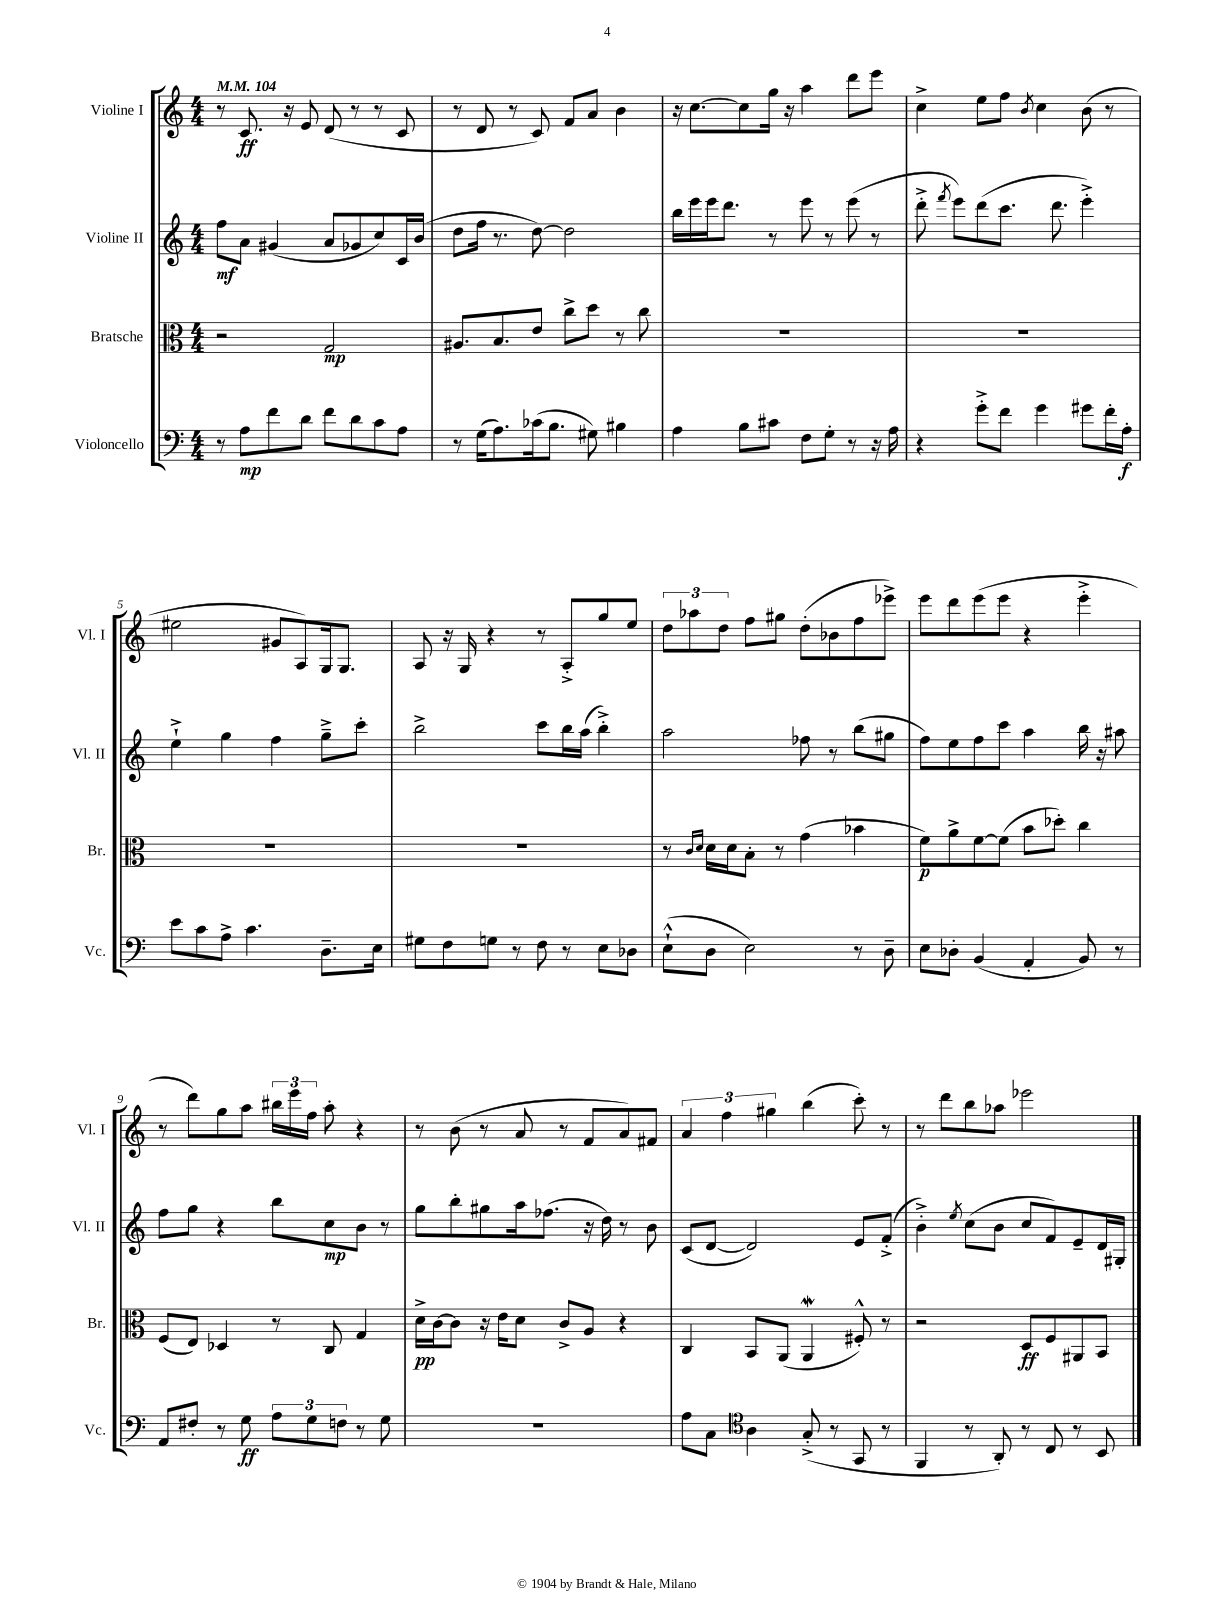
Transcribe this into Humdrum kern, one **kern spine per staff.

**kern	**kern	**kern	**kern
*staff4	*staff3	*staff2	*staff1
*clefF4	*clefC3	*clefG2	*clefG2
*k[]	*k[]	*k[]	*k[]
*M4/4	*M4/4	*M4/4	*M4/4
*MM104	*MM104	*MM104	*MM104
8r	2r	8ff	8r
8A	.	8a	8.c
8f	.	(4g#	.
.	.	.	16r
8d	.	.	8e
8f	2G	8a	(8d
8d	.	8g-	8r
8c	.	8cc)	8r
8A	.	16c	8c
.	.	(16b	.
=	=	=	=
8r	8.A#	8dd	8r
(16G	.	16ff	8d
8.A)	8.B	8.r	.
.	.	.	8r
(16c-	8e	[8dd)	8c)
8.B	.	.	.
.	8cc^	2dd]	8f
8G#)	8dd	.	8a
4B#	8r	.	4b
.	8cc	.	.
=	=	=	=
4A	1r	16bb	16r
.	.	16eee	[8.cc
.	.	16eee	.
.	.	8.ddd	.
8B	.	.	8cc]
8c#	.	8r	16gg
.	.	.	16r
8F	.	8eee	4aa
8G'	.	8r	.
8r	.	(8eee	8ddd
16r	.	8r	8eee
16A	.	.	.
=	=	=	=
4r	1r	8ddd'^	4cc^
.	.	8qfff	.
.	.	8eee)	.
8g'^	.	(8ddd	8ee
8f	.	8.ccc	8ff
.	.	.	8qb
4g	.	.	4cc
.	.	8.ddd	.
8g#	.	4eee'^)	(8b
16f'	.	.	8r
16A'	.	.	.
=	=	=	=
8e	1r	4ee`^	2ee#
8c	.	.	.
8A^	.	4gg	.
4.c	.	.	.
.	.	4ff	8g#
.	.	.	8A)
8.D~	.	8gg~^	16G
.	.	.	8.G
.	.	8ccc'	.
16E	.	.	.
=	=	=	=
8G#	1r	2bb^	8A
8F	.	.	16r
.	.	.	16G
8G	.	.	4r
8r	.	.	.
8F	.	8ccc	8r
8r	.	16bb	8A'^
.	.	(16aa	.
8E	.	4bb'^)	8gg
8D-	.	.	8ee
=	=	=	=
(8E`^^	8r	2aa	12dd
.	.	.	12aa-
.	16qqc	.	.
.	16qqd	.	.
8D	16d	.	.
.	.	.	12dd
.	16d	.	.
2E)	8B'	.	8ff
.	8r	.	8gg#
.	(4g	8ff-	(8dd'
.	.	8r	8b-
8r	4b-	(8bb	8ff
8D~	.	8gg#	8eee-^)
=	=	=	=
8E	8f)	8ff)	8eee
8D-'	8a^	8ee	8ddd
(4BB	[8f	8ff	(8eee
.	(8f]	8ccc	8eee
4AA'	8b	4aa	4r
.	8dd-')	.	.
8BB)	4cc	16bb	4eee'^
.	.	16r	.
8r	.	8aa#	.
=	=	=	=
8AA	(8F	8ff	8r
8F#'	8E)	8gg	8ddd)
8r	4D-	4r	8gg
8G	.	.	8aa
12A	8r	8bb	24bb#
.	.	.	24eee
12G	.	.	24ff
.	8C	8cc	8aa'
12F	.	.	.
8r	4G	8b	4r
8G	.	8r	.
=	=	=	=
1r	16d^	8gg	8r
.	[16c	.	.
.	8c]	8bb'	(8b
.	16r	8gg#	8r
.	16e	.	.
.	8d	16aa	8a
.	.	(8.ff-	.
.	8c^	.	8r
.	8A	16r	8f
.	.	16dd)	.
.	4r	8r	8a)
.	.	8b	8f#
=	=	=	=
8A	4C	(8c	6a
8C	.	[8d	.
.	.	.	6ff
*clefC4	*	*	*
4A	8BB	2d])	.
.	.	.	6gg#
.	(8AA	.	.
(8G'^	4AA	.	(4bb
8r	.	.	.
8GG	8F#'^^)	8e	8ccc')
8r	8r	(8f'^	8r
=	=	=	=
4FF	2r	4b'^)	8r
.	.	.	8ddd
.	.	8qee	.
8r	.	(8cc	8bb
8AA')	.	8b	8aa-
8r	8D	8cc	2eee-
8C	8F	8f)	.
8r	8AA#	8e~	.
8BB	8BB	16d	.
.	.	16G#'	.
==	==	==	==
*-	*-	*-	*-
